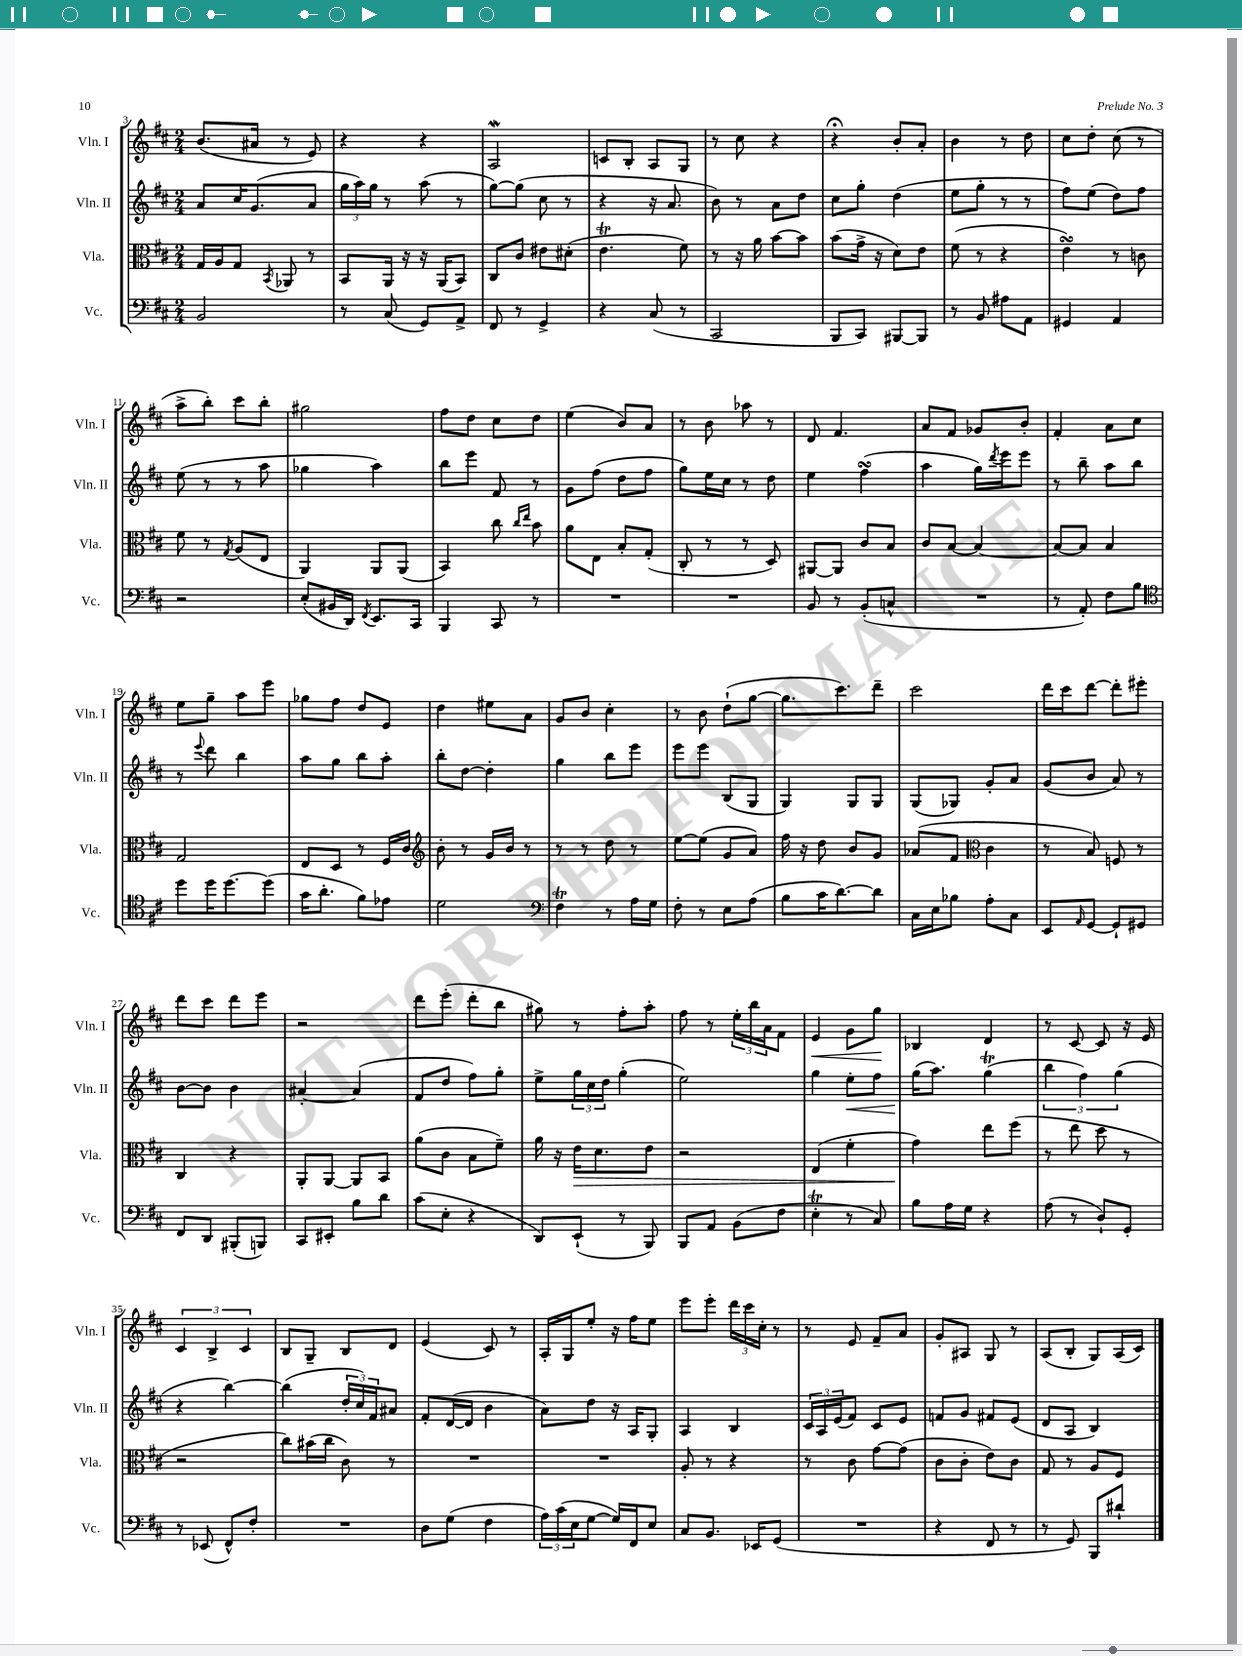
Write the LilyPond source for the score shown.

<<
\new StaffGroup <<
\new Staff = "s0" \with { instrumentName = "Vln. I" shortInstrumentName = "Vln. I" } {
    \clef treble \key d \major \numericTimeSignature \time 2/4
    b'8.( ais'16 r8 e'8) |
    r4 r4 |
    a2\mordent |
    c'8 b8-. a8 g8 |
    r8 cis''8 r4 |
    r4\fermata b'8-. a'8-. |
    b'4 r8 d''8 |
    cis''8 d''8-. cis''8( r8 |
    a''8-> b''8-.) cis'''8 b''8-. |
    gis''2 |
    fis''8 d''8 cis''8 d''8 |
    e''4( b'8) a'8 |
    r8 b'8 aes''8 r8 |
    d'8 fis'4. |
    a'8 fis'8 ges'8 b'8-. |
    fis'4-. a'8 cis''8 |
    e''8 g''8-- a''8 e'''8 |
    ges''8 fis''8 d''8 e'8 |
    d''4 eis''8 a'8 |
    g'8 b'8 cis''4-. |
    r8 b'8 d''8-!( g''8~ |
    g''8. cis'''8.) d'''8-- |
    cis'''2 |
    d'''16 cis'''16 d'''8~ d'''8-. eis'''8-. |
    d'''8 cis'''8 d'''8 e'''8 |
    r2 |
    d'''8 e'''8-.( d'''8-. b''8 |
    gis''8) r8 fis''8-. a''8-. |
    fis''8 r8 \tuplet 3/2 { e''16-. b''16 a'16 } fis'8 |
    e'4\< g'8 g''8\! |
    bes4 d'4 |
    r8 cis'8~ cis'8 r16 e'16 |
    \tuplet 3/2 { cis'4 b4-> cis'4 } |
    b8 g8-- b8 d'8 |
    e'4( cis'8) r8 |
    a16-. g16 e''8-. r16 fis''16 e''8 |
    e'''8 e'''8-. \tuplet 3/2 { d'''16 cis'''16 cis''16-. } r8 |
    r8 e'8 fis'8-- a'8 |
    g'8-. ais8 g8 r8 |
    a8( b8-. g8) a16( cis'16) \bar "|." |
}
\new Staff = "s1" \with { instrumentName = "Vln. II" shortInstrumentName = "Vln. II" } {
    \clef treble \key d \major \numericTimeSignature \time 2/4
    a'8 cis''16 g'8.( a'8 |
    \tuplet 3/2 { g''16 a''16) g''16 } r8 a''8( r8 |
    g''8~) g''8( cis''8 r8 |
    r4 r16 a'8. |
    b'8) r8 a'8 d''8 |
    cis''8 g''8-. d''4( |
    e''8 g''8-. r8 r8 |
    fis''8) e''8( d''8) fis''8 |
    e''8( r8 r8 a''8 |
    ges''4 a''4) |
    b''8 e'''8 fis'8 r8 |
    g'8 fis''8( d''8 fis''8 |
    g''8) e''16 cis''16 r8 d''8 |
    e''4 fis''4\turn( |
    a''4 g''16) \acciaccatura { d'''8 } e'''16 e'''8 |
    r8 b''8-- a''8 b''8 |
    r8 \appoggiatura { e'''8 } d'''8 b''4 |
    a''8 g''8 b''8 a''8-. |
    b''8-. d''8~ d''4-. |
    g''4 b''8 e'''8 |
    e'''8 e'''8 b8( g8 |
    g4) g8 g8 |
    g8( ges8) g'8-. a'8 |
    g'8( b'8 a'8) r8 |
    b'8~ b'8 b'4 |
    ais'4~-. ais'4( |
    fis'8 d''8 fis''8) g''8-. |
    e''8-> \tuplet 3/2 { g''16 cis''16 d''16 } g''4-.( |
    e''2) |
    g''4 e''8-.\< fis''8 |
    g''16\!( a''8.) g''4\trill( |
    \tuplet 3/2 { b''4 fis''4) g''4( } |
    r4 b''4~) |
    b''4( \tuplet 3/2 { d''16-. cis''16) fis'16 } ais'8 |
    fis'8-. d'16~( d'16 b'4 |
    a'8) d''8 r16 a16 g8-. |
    a4 b4 |
    \tuplet 3/2 { cis'16 a16 e'16( } fis'8) cis'8 e'8 |
    f'8 g'8 fis'8 e'8( |
    d'8 a8 b4) \bar "|." |
}
\new Staff = "s2" \with { instrumentName = "Vla." shortInstrumentName = "Vla." } {
    \clef alto \key d \major \numericTimeSignature \time 2/4
    g16 a16 g8 \acciaccatura { b,8 } aes,8 r8 |
    b,8 a,16 r16 r16 a,16( b,8) |
    cis8 cis'8 eis'8 dis'8-.( |
    e'4.\trill fis'8) |
    r8 r16 a'16 b'8~ b'8 |
    b'8( g'16-> r16 d'8) e'8 |
    fis'8( r8 r4 |
    e'4\turn) r8 c'8 |
    fis'8 r8 \acciaccatura { g8 } a8( e8 |
    a,4) a,8 a,8( |
    b,4) cis''8 \grace { cis''16 e''16 } b'8 |
    a'8 e8 b8-. g8-.( |
    cis8-. r8 r8 d8) |
    ais,8~ ais,8 cis'8 b8 |
    cis'8 b8~ b4~ |
    b8~ b8 b4 |
    g2 |
    e8 d8 r8 fis16 cis'16 |
    \clef treble b'8-. r8 g'16 b'16 r8 |
    r8 r8 d''8 r8 |
    e''8~ e''8( g'8 a'8) |
    fis''16 r16 d''8 b'8 g'8 |
    aes'8( fis'8 \clef alto cis'4 |
    r8 b8) f8 r8 |
    cis4 r4 |
    a,8-. a,8~ a,8 b,8 |
    a'8( cis'8 b8 fis'8--) |
    a'16 r16 e'16\> d'8. e'8 |
    r2 |
    e4( fis'4-. |
    g'4\!) e''8 fis''8( |
    r8 e''8 d''8 r8 |
    r2 |
    cis''8) bis'16( cis''16 cis'8) r8 |
    R2 |
    R2 |
    a8-. r8 r4 |
    r8 cis'8 g'8~ g'8( |
    cis'8 cis'8-. e'8) cis'8 |
    g8 r8 a8 fis8 \bar "|." |
}
\new Staff = "s3" \with { instrumentName = "Vc." shortInstrumentName = "Vc." } {
    \clef bass \key d \major \numericTimeSignature \time 2/4
    b,2 |
    r8 cis8( g,8) a,8-> |
    fis,8 r8 g,4-> |
    r4 cis8( r8 |
    cis,2 |
    b,,8 cis,8) bis,,8~ bis,,8 |
    r8 b,8 ais8 a,8 |
    gis,4 a,4 |
    r2 |
    e8-.( bis,16 d,16) \acciaccatura { fis,8 } e,8. cis,16 |
    b,,4 cis,8 r8 |
    R2 |
    R2 |
    b,8 r8 b,8-.( c8-^ |
    R2 |
    r8 a,8-.) fis8 b8 |
    \clef tenor d''8 d''16 d''8.~ d''8( |
    g'16 a'8.-. fis'8) ees'8 |
    d'2 |
    \clef bass fis4\trill r8 a16 g16 |
    fis8-. r8 e8 a8( |
    b8 cis'16 d'8.~) d'8 |
    cis16 e16 bes8 a8-. cis8 |
    e,8 \grace { a,16 } g,8~ g,8-! gis,8 |
    fis,8 d,8 bis,,8-.( b,,8) |
    cis,8 eis,8-. b8 d'8 |
    cis'8( e8-. r4 |
    d,8) e,8-!( r8 b,,8) |
    b,,8 a,8 b,8( fis8 |
    e4-.\trill r8 cis8) |
    b8 a16 g16 r4 |
    a8( r8 d8-!) g,8-. |
    r8 ees,8( fis,8-^) fis8-. |
    R2 |
    d8 g8( fis4 |
    \tuplet 3/2 { a16) cis'16( e16 } g8~ g16) fis,16 e8 |
    cis8 b,8. ees,16 g,8( |
    R2 |
    r4 fis,8 r8 |
    r8 g,8) b,,8 dis'8-! \bar "|." |
}
>>
>>
\layout { \context { \Score currentBarNumber = #3 } }
